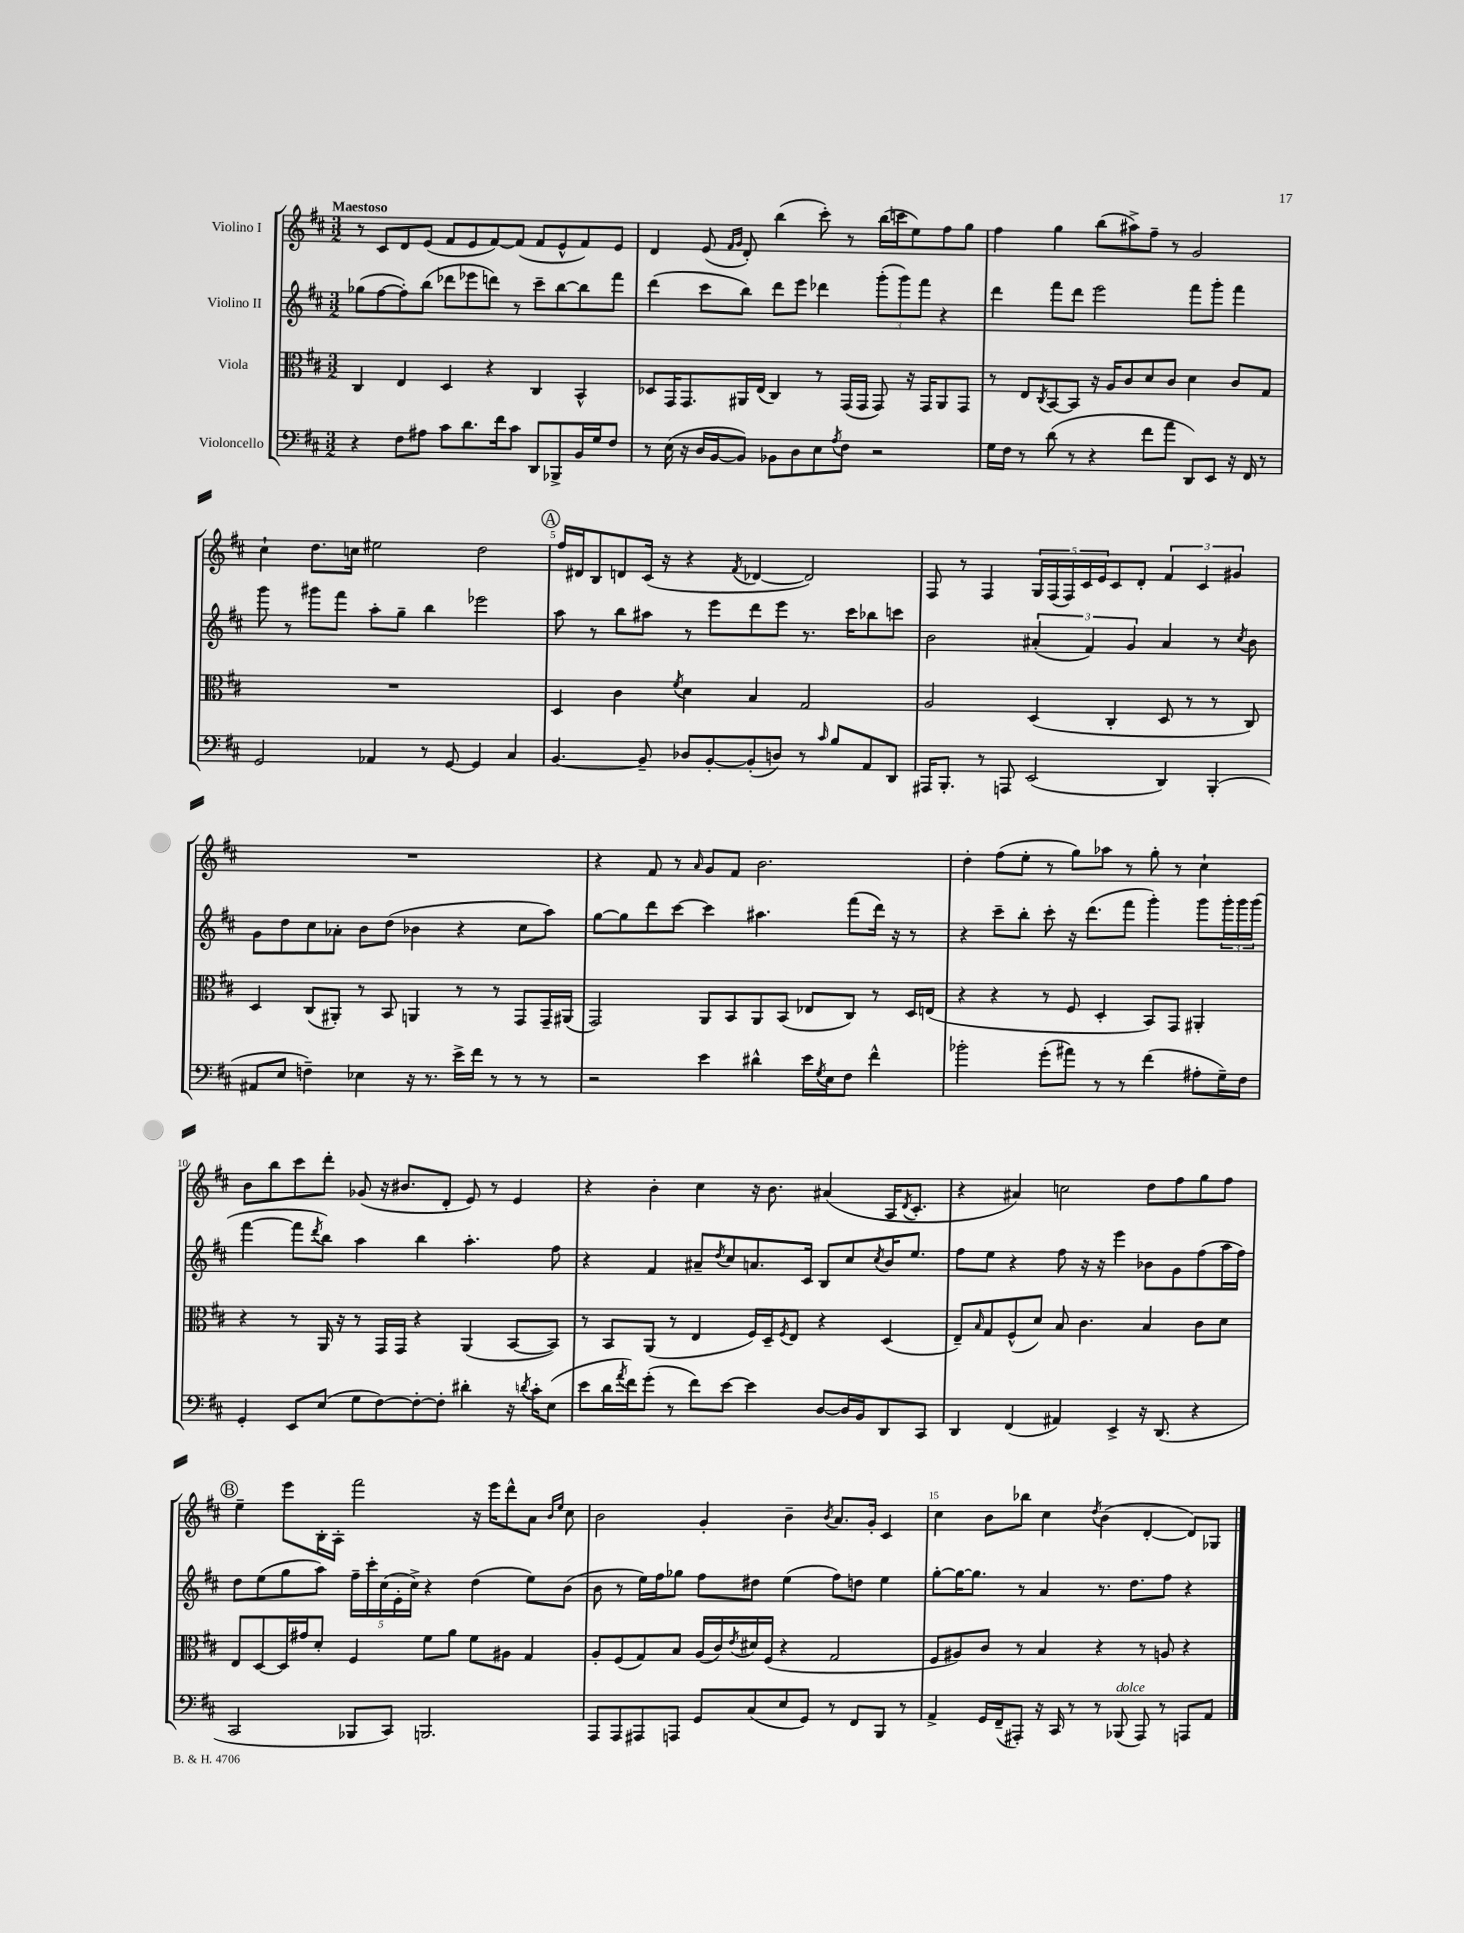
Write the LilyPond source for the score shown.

<<
\new StaffGroup <<
\new Staff = "s0" \with { instrumentName = "Violino I" } {
    \clef treble \key d \major \numericTimeSignature \time 3/2 \tempo "Maestoso"
    r8 cis'8 d'8 e'8( fis'8 e'8 fis'8~) fis'8( fis'8 e'8-^ fis'8) e'8 |
    d'4 e'8( \grace { fis'16 g'16 } d'8-.) b''4( cis'''8-.) r8 b''16( c'''16 e''8) fis''8 g''8 |
    fis''4 g''4 b''8( ais''8->) fis''8-- r8 g'2 |
    cis''4-! d''8. c''16 eis''2 d''2 |
    \mark \markup { \circle "A" } fis''16 dis'16 b8 d'8 cis'16( r16 r4 \acciaccatura { fis'8 } des'4~ des'2) |
    fis8 r8 fis4 \tuplet 5/4 { g16 fis16( fis16) cis'16 e'16 } cis'8 d'8-. \tuplet 3/2 { fis'4 cis'4 gis'4 } |
    R1. |
    r4 fis'8 r8 \grace { a'16 } g'8 fis'8 b'2. |
    d''4-. fis''8( e''8-. r8 g''8) aes''8 r8 g''8-. r8 cis''4-! |
    b'8 b''8 cis'''8 d'''8-. ges'8( r16 bis'8. d'8-. e'8) r8 e'4 |
    r4 b'4-. cis''4 r16 b'8. ais'4( a16 \acciaccatura { d'8 } cis'8.-. |
    r4 ais'4) c''2 d''8 fis''8 g''8 fis''8 |
    \mark \markup { \circle "B" } e''4-- e'''8 b16-. a16-. fis'''2 r16 e'''16 d'''8-^ a'8 \grace { b'16 e''16 } cis''8 |
    b'2 g'4-. b'4-- \acciaccatura { b'8 } a'8. g'16-. cis'4 |
    cis''4 b'8 bes''8 cis''4 \acciaccatura { d''8 } b'4( d'4~-. d'8) ges8 \bar "|." |
}
\new Staff = "s1" \with { instrumentName = "Violino II" } {
    \clef treble \key d \major \numericTimeSignature \time 3/2
    ges''8( fis''8~ fis''8-.) b''8( des'''8 ees'''8 d'''8) r8 cis'''8-- b''8~ b''8 fis'''8 |
    d'''4( cis'''8 b''8) d'''8 e'''8 des'''4 \tuplet 3/2 { g'''8-.( g'''8) fis'''8 } r4 |
    d'''4 fis'''8 d'''8 e'''2 fis'''8 g'''8-. fis'''4 |
    g'''8 r8 gis'''8 fis'''8 a''8-. g''8-- b''4 ees'''2 |
    \mark \markup { \circle "A" } a''8 r8 b''8 ais''8 r8 e'''8 d'''8 e'''8 r8. cis'''16 bes''8 c'''8 |
    b'2 \tuplet 3/2 { ais'4-.( fis'4) g'4 } ais'4 r8 \acciaccatura { cis''8 } b'8 |
    g'8 d''8 cis''8 aes'8-. b'8 d''8( bes'4 r4 cis''8 a''8) |
    g''8~ g''8 d'''8 cis'''8~ cis'''4 ais''4. fis'''8( d'''16) r16 r8 |
    r4 cis'''8-- b''8-. cis'''8-. r16 d'''8.( fis'''8 g'''4-.) g'''8 \tuplet 3/2 { g'''16-. g'''16 g'''16( } |
    fis'''4~ fis'''8 \acciaccatura { d'''8 } b''8) a''4 b''4 a''4.-. fis''8 |
    r4 fis'4 ais'8-- \acciaccatura { d''8 } cis''8 a'8. cis'16 b8 cis''8 \acciaccatura { cis''8 } b'16 e''8. |
    fis''8 e''8 r4 fis''8 r16 r16 e'''4 bes'8 g'8 fis''8( a''16 fis''16) |
    \mark \markup { \circle "B" } d''8 e''8( g''8 a''8) \tuplet 5/4 { fis''16-- cis'''16-. cis''16( e'16-. cis''16->) } r4 d''4( e''8) b'8( |
    b'8 r8 e''16) fis''16 ges''8 fis''8 dis''8 e''4( fis''8) d''8 e''4 |
    g''8~-. g''16~ g''8. r8 a'4 r8. d''8. fis''8 r4 \bar "|." |
}
\new Staff = "s2" \with { instrumentName = "Viola" } {
    \clef alto \key d \major \numericTimeSignature \time 3/2
    cis4 e4 d4 r4 cis4 b,4-^ |
    des8 g,16 g,8. ais,16 e16( cis4) r8 g,16( g,16 g,8) r16 g,16 ais,8 g,8 |
    r8 e8 \acciaccatura { cis8 } b,8~ b,8 r16 a16 cis'8 d'8 cis'8 d'4 cis'8 g8 |
    R1. |
    \mark \markup { \circle "A" } d4 cis'4 \acciaccatura { fis'8 } d'4 b4 g2 |
    a2 d4( cis4-. d8 r8 r8 cis8) |
    d4 cis8( ais,8-.) r8 b,8 a,4 r8 r8 g,8 g,16-- ais,16( |
    g,2) a,8 b,8 a,8 b,8( ees8 cis8) r8 d16 e16( |
    r4 r4 r8 fis8 d4-. b,8) g,8 ais,4-. |
    r4 r8 a,16 r16 r8 g,16 g,16 r4 a,4( b,8~ b,8) |
    r8 b,8 a,8( r8 e4 fis16) d16-- \acciaccatura { fis8 } e8 r4 d4( |
    e8--) \grace { b16 } g8 fis8-^( d'8) b8 cis'4. b4 cis'8 d'8 |
    \mark \markup { \circle "B" } e8 d8~ d16 gis'16 d'8-. fis4 fis'8 a'8 fis'8 ais8 g4 |
    a8-. fis8( g8) b8 a16( cis'16) \acciaccatura { e'8 } dis'16 fis16( r4 g2 |
    fis8 ais8) cis'8 r8 b4 r4 r8 a8 r4 \bar "|." |
}
\new Staff = "s3" \with { instrumentName = "Violoncello" } {
    \clef bass \key d \major \numericTimeSignature \time 3/2
    r4 fis8 ais8 cis'8 d'8. fis'16 cis'8 d,8 bes,,8-> b,16 g16 fis8 |
    r8 e16( r16 d16 b,16~ b,8) bes,8 d8 e8 \acciaccatura { a8 } fis8 r2 |
    g16 fis16 r8 d'8( r8 r4 fis'8 a'8 d,8) e,8 r16 fis,16 r8 |
    g,2 aes,4 r8 g,8~ g,4 cis4 |
    \mark \markup { \circle "A" } b,4.~ b,8-- des8 b,8~-. b,8-.( d8) r8 \grace { cis'16 } b8 a,8 d,8 |
    ais,,16 b,,8.-. r8 a,,8 e,2( d,4) b,,4-.( |
    ais,8 e8 f4--) ees4 r16 r8. e'16-> fis'16 r8 r8 r8 |
    r2 e'4 dis'4-^ e'16 \acciaccatura { g8 } e16 fis8 fis'4-^ |
    bes'2-. g'8-.( ais'8) r8 r8 fis'4( ais8-. g16--) fis16 |
    g,4-. e,8 e8( g8 fis8~) fis8~-. fis8-. dis'4-. r16 \acciaccatura { d'8 } cis'16-. e8( |
    e'8 d'16 \acciaccatura { a'8 } fis'16) g'8-.( r8 fis'8) e'8~ e'4 d8~ d16 b,16 d,8 cis,8 |
    d,4 fis,4( ais,4) e,4-> r16 d,8.( r4 |
    \mark \markup { \circle "B" } cis,2 bes,,8 cis,8) b,,2. |
    a,,8 a,,8 ais,,8 a,,8 g,8 cis8( e8 g,8) r8 fis,8 b,,8 r8 |
    a,4-> g,16 fis,16--( ais,,8-.) r16 cis,16 r8 r8 bes,,8^\markup { \italic "dolce" }( ais,,8) r8 a,,8 a,8 \bar "|." |
}
>>
>>
\layout { \context { \Score \override BarNumber.break-visibility = ##(#f #t #t) barNumberVisibility = #(every-nth-bar-number-visible 5) } }
